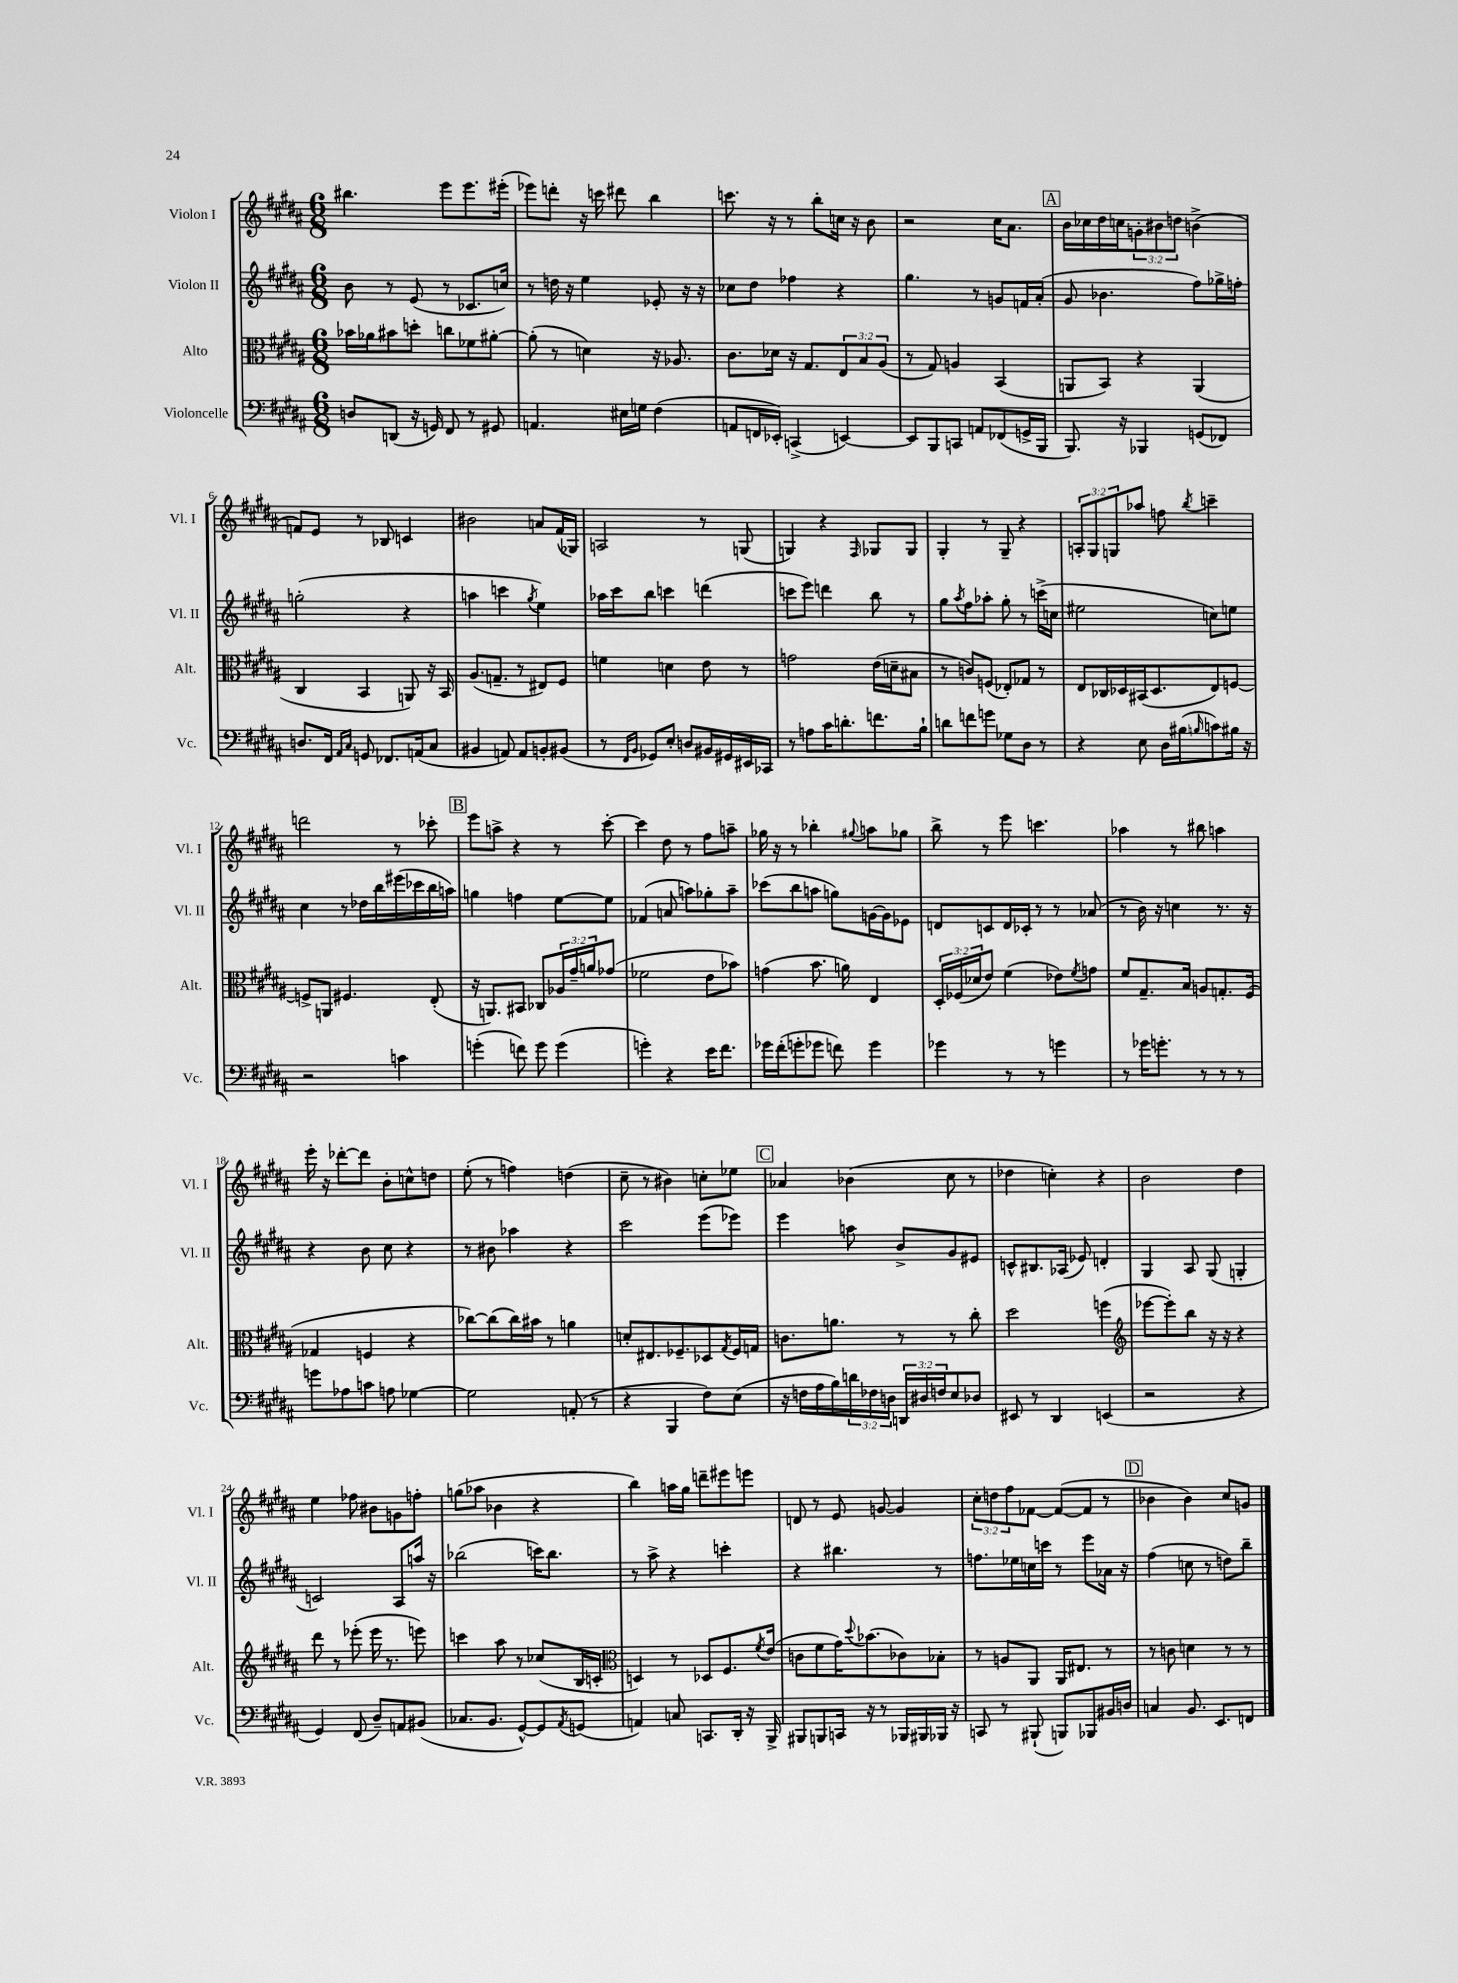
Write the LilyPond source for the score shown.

<<
\new StaffGroup <<
\new Staff = "s0" \with { instrumentName = "Violon I" shortInstrumentName = "Vl. I" } {
    \clef treble \key b \major \numericTimeSignature \time 6/8 \override Staff.TupletNumber.text = #tuplet-number::calc-fraction-text
    bis''4. e'''8 e'''8. eis'''16-.( |
    ees'''8) d'''8-. r16 c'''16 dis'''8 b''4 |
    c'''8. r16 r8 b''8-. c''16 r16 b'8 |
    r2 cis''16 ais'8. |
    \mark \markup { \box "A" } b'16 ces''16 dis''16 c''16 \tuplet 3/2 { g'8-. bis'8 d''8 } b'4->( |
    f'8) e'8 r8 bes8 c'4 |
    bis'2 a'8 fis'16( ges16) |
    a2 r8 g8( |
    g4) r4 \grace { fis16 } ges8 ges8 |
    gis4-. r8 gis8-- r4 |
    \tuplet 3/2 { a8-. gis8 g8 } aes''8 f''8 \acciaccatura { b''8 } c'''4-- |
    d'''2 r8 ces'''8-. |
    \mark \markup { \box "B" } e'''8 a''8-> r4 r8 cis'''8~-. |
    cis'''4 dis''8 r8 fis''8 a''8-- |
    ges''16 r16 r8 bes''4-. \appoggiatura { gis''8 } a''8 ges''8 |
    b''8-> r8 e'''8 c'''4. |
    aes''4 r8 bis''8 a''4 |
    e'''16-. r16 des'''8~-. des'''8 b'8-. c''8-^ d''8 |
    e''8-.( r8 f''4) d''4( |
    cis''8-- r8 bis'4) c''8-. ees''8 |
    \mark \markup { \box "C" } aes'4 bes'4( cis''8 r8 |
    des''4 c''4-.) r4 |
    b'2 dis''4 |
    e''4 fes''8 bis'8 g'8 f''8-. |
    g''8( aes''8 bes'4 r4 |
    b''4) a''16 gis''16 d'''8-- eis'''8 e'''8 |
    d'8 r8 e'8 g'8~ g'4 |
    \tuplet 3/2 { cis''8-. d''8 fis''8 } fes'8~ fes'8~( fes'8 r8 |
    \mark \markup { \box "D" } bes'4 bes'4) cis''8 g'8 \bar "|." |
}
\new Staff = "s1" \with { instrumentName = "Violon II" shortInstrumentName = "Vl. II" } {
    \clef treble \key b \major \numericTimeSignature \time 6/8
    b'8 r8 e'8( r8 ces'8. c''16) |
    r8 d''16 r16 e''4 ees'8-. r16 r16 |
    ces''8 dis''8 fes''4 r4 |
    gis''4. r8 g'8 f'16 ais'16-.( |
    \mark \markup { \box "A" } gis'8 bes'4. fis''8) ges''16-> f''16-. |
    g''2-.( r4 |
    a''4 c'''4 \acciaccatura { gis''8 } e''4) |
    aes''16 cis'''16 b''8 c'''4 d'''4( |
    c'''8 e'''8) d'''4 b''8 r8 |
    gis''8 \acciaccatura { ais''8 } fis''8 aes''8-. gis''8-. r8 c'''16->( c''16 |
    eis''2 c''8) e''8 |
    cis''4 r8 des''16 b''16 eis'''16( ces'''16 b''16 a''16) |
    \mark \markup { \box "B" } g''4 f''4 e''8~ e''8 |
    fes'4( a'8 a''8) ges''8-. a''8-- |
    ces'''8( b''8 a''8 g''8) g'16~ g'16 ees'8 |
    d'8 c'8 d'16 ces'16-. r8 r8 aes'8( |
    r8 b'16) r16 c''4 r8. r16 |
    r4 b'8 cis''8 r4 |
    r8 bis'8 aes''4 r4 |
    cis'''2 e'''8( ees'''8) |
    \mark \markup { \box "C" } e'''4 a''8 b'8-> gis'8 eis'8 |
    c'8-^ bis8. aes16( ees'8) d'4-. |
    gis4 ais8 gis8( g4-. |
    c'2) ais8 a''16 r16 |
    bes''2( c'''16) bes''8. |
    r8 ais''8-> r4 c'''4-. |
    r4 bis''4. r8 |
    f''8. ees''16 c''16 c'''16 r8 e'''8 aes'16 r16 |
    \mark \markup { \box "D" } fis''4( c''8 r8 d''8) b''8-- \bar "|." |
}
\new Staff = "s2" \with { instrumentName = "Alto" shortInstrumentName = "Alt." } {
    \clef alto \key b \major \numericTimeSignature \time 6/8 \override Staff.TupletNumber.text = #tuplet-number::calc-fraction-text
    bes'16 aes'16 bis'8 d''8-. c''8 fes'8 ais'8~-. |
    ais'8-.( r8 d'4) r16 aes8. |
    cis'8. des'16 r16 gis8. \tuplet 3/2 { e8 b8 ais8( } |
    r8 gis8) a4 b,4( |
    \mark \markup { \box "A" } a,8 b,8) r4 a,4( |
    cis4 b,4 a,8) r16 b,16 |
    ais8.( g8.-- r8 eis8) fis8 |
    f'4 d'4 e'8 r8 |
    g'2 e'16( d'16-- bis8 |
    r8 c'8) f8( ees8-.) ges8 r8 |
    e8 ces16 des16 bis,16( des8. e8) f8~ |
    f8-> a,8 fis4. e8-.( |
    \mark \markup { \box "B" } r16 a,8.) bis,8 ces8 \tuplet 3/2 { aes16 gis'16-- a'16 } ges'8( |
    fes'2 e'8 bes'8) |
    g'4( b'8. a'16) e4 |
    \tuplet 3/2 { dis16-. fes16( des'16 } e'8) fis'4( ees'8) \acciaccatura { fis'8 } g'8 |
    fis'8 gis8.-- b16 a8 g8.-. fis16( |
    ges4 f4 r4 |
    ces''8~) ces''8( ces''16) bis'16 r8 a'4 |
    d'8-. eis8. fes8.-- des8 \acciaccatura { gis8 } fes16 g16 |
    \mark \markup { \box "C" } c'8. a'8. r8 r8 cis''8-. |
    dis''2 f''4( |
    \clef treble ees'''8~ ees'''8-.) b''8 r16 r16 r4 |
    dis'''8 r8 ees'''8-.( ees'''16 r8. e'''8) |
    c'''4 ais''8 r8 ces''8( b16 c'16-. |
    \clef alto d4) r8 des8 fis8. \acciaccatura { fis'8 } e'16( |
    c'8 fis'8 gis'16) \appoggiatura { dis''8 } bes'8.( ces'8) bes8-. |
    r8 a8 ais,8 ais,16 eis8. r8 |
    \mark \markup { \box "D" } r8 c'8 d'4 r8 r8 \bar "|." |
}
\new Staff = "s3" \with { instrumentName = "Violoncelle" shortInstrumentName = "Vc." } {
    \clef bass \key b \major \numericTimeSignature \time 6/8 \override Staff.TupletNumber.text = #tuplet-number::calc-fraction-text
    d8 d,8( r16 g,16) fis,8 r8 gis,8 |
    a,4. eis16 g16 fis4( |
    a,8 f,16 ees,16-.) c,4->( e,4~) |
    e,8 b,,8 c,8 a,8 fes,8( g,16-> b,,16 |
    \mark \markup { \box "A" } b,,8.) r16 bes,,4 g,8( fes,8) |
    d8. fis,16 \grace { ais,16 cis16 } g,8 fes,8. a,16( cis8 |
    bis,4 a,8) a,8 b,8-. bis,8( |
    r8 \grace { fis,16 b,16 } ges,8) e8-. d8 bis,16 gis,16 eis,16 ces,16 |
    r8 a8 cis'16 d'8.-. f'8. b16-! |
    d'8 f'8 g'8 ges8 dis8 r8 |
    r4 e8 dis16 bis16( \grace { b16 } c'8) bis16 r16 |
    r2 c'4 |
    \mark \markup { \box "B" } g'4-.( f'8) g'8 g'4( |
    g'4-.) r4 e'16 fis'8. |
    ges'16 fis'16-.( g'8-. ges'8 f'8) ges'4 |
    ges'4 r8 r8 g'4 |
    r8 ges'16 g'8.-. r8 r8 r8 |
    g'8 aes8 c'8 a8 ges4~ |
    ges2 a,8-.( r8 |
    r4 b,,4 fis8) e8( |
    \mark \markup { \box "C" } r16 f16 ais16 b16) \tuplet 3/2 { d'16 fes16 d16 } \tuplet 3/2 { d,16 dis16 f16 } e8 des8 |
    eis,8 r8 dis,4 e,4( |
    r2 r4 |
    gis,4) fis,8( dis8--) a,8 bis,8( |
    ces8. b,8. gis,8~-^) gis,8 \acciaccatura { ais,8 } g,8( |
    a,4) c8 c,8. dis,16-. r16 b,,16-> |
    bis,,8 b,,8 c,16 r16 r8 bes,,16 bis,,16 bes,,16 r16 |
    c,8 r8 bis,,8-!( b,,8) bes,,8 bis,16 d16 |
    \mark \markup { \box "D" } c4 b,8. e,8. f,8 \bar "|." |
}
>>
>>
